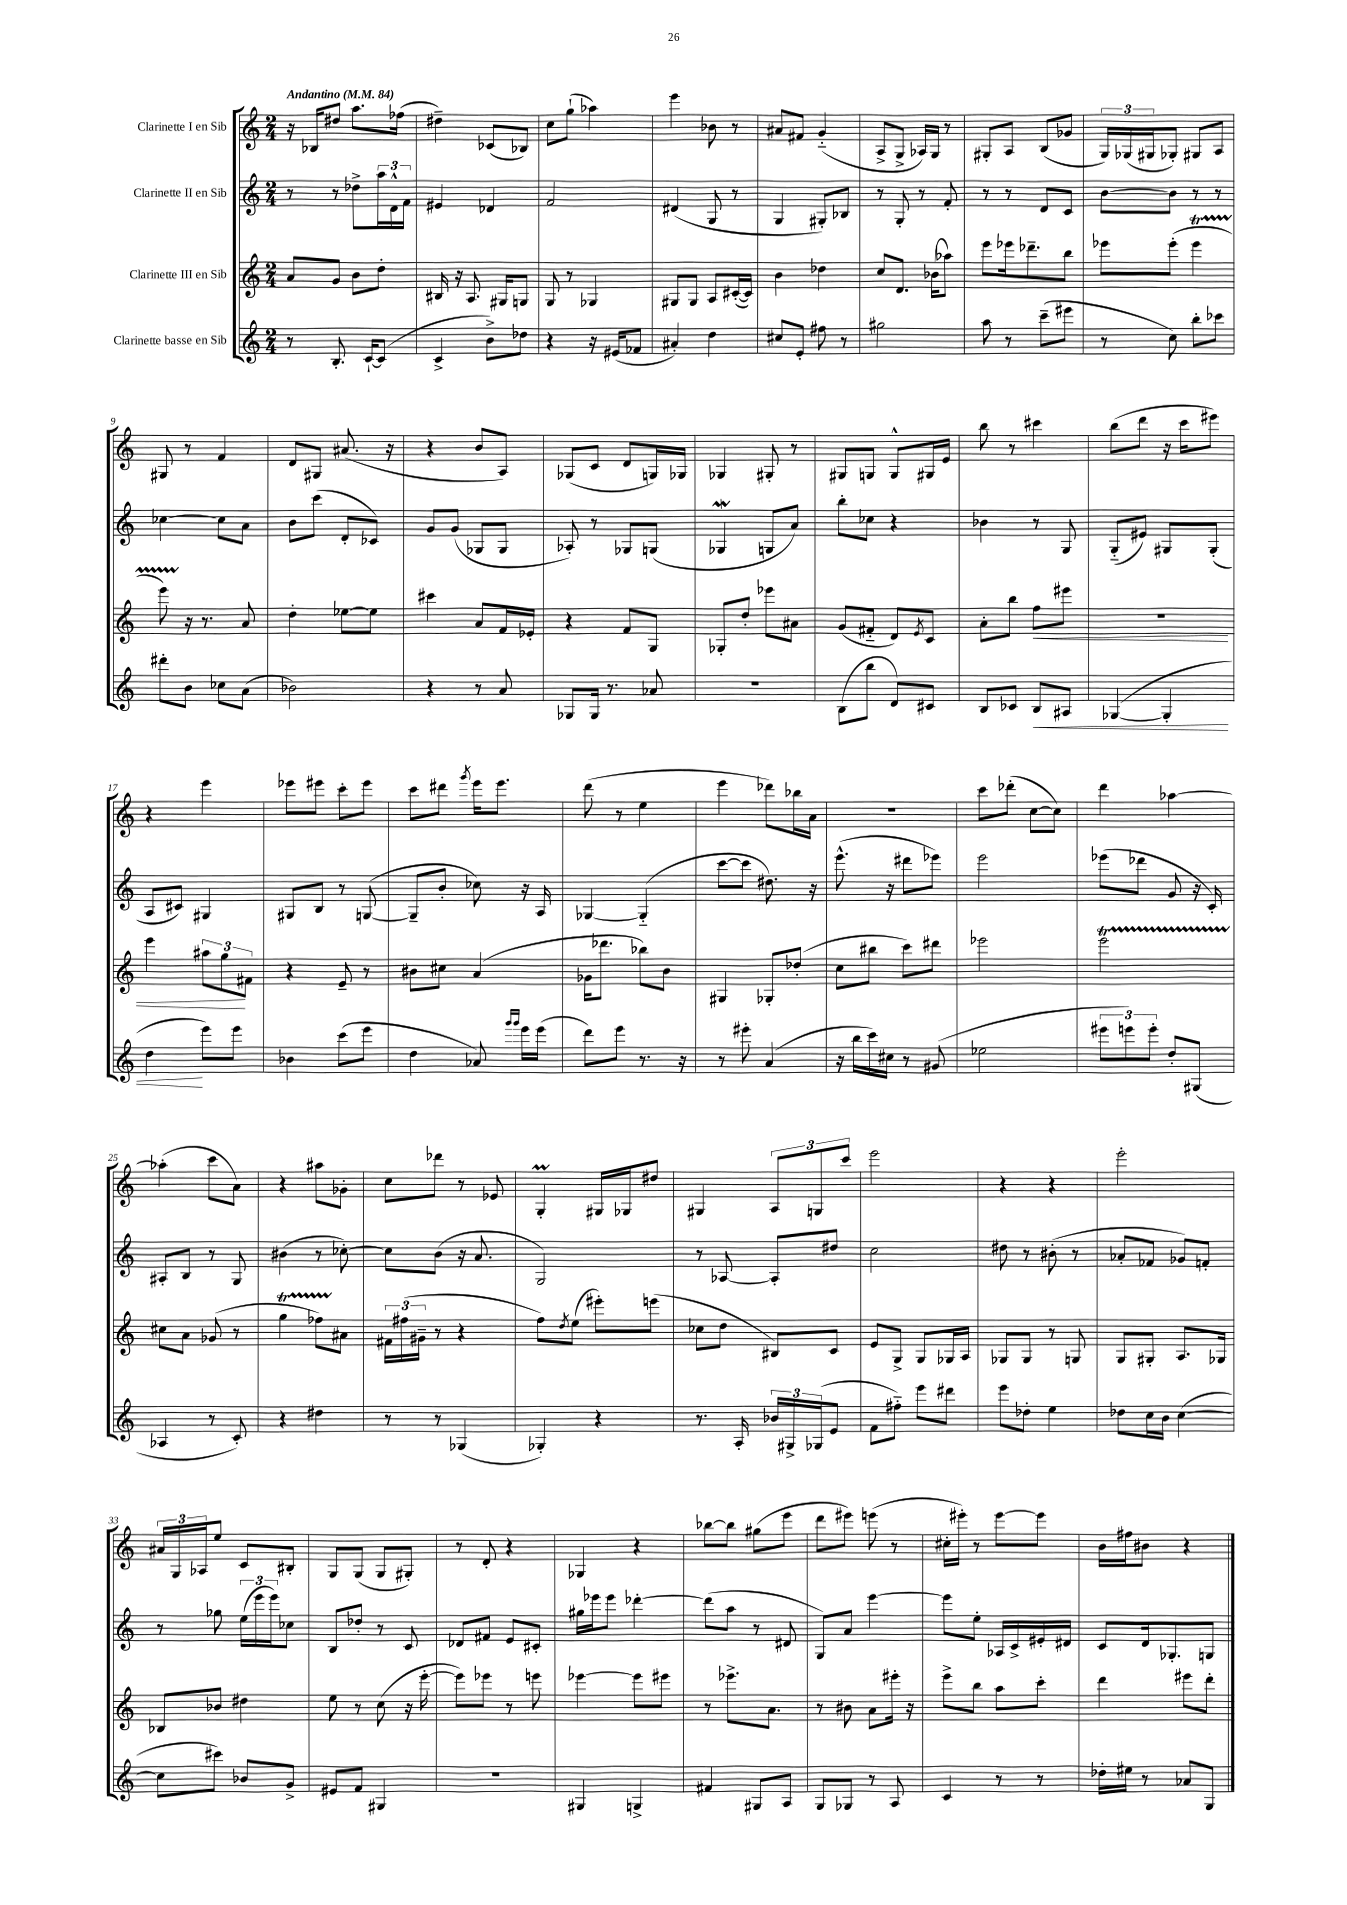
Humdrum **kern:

**kern	**kern	**kern	**kern
*staff4	*staff3	*staff2	*staff1
*clefG2	*clefG2	*clefG2	*clefG2
*k[]	*k[]	*k[]	*k[]
*M2/4	*M2/4	*M2/4	*M2/4
*MM84	*MM84	*MM84	*MM84
8r	8a/L	8r	16r
.	.	.	16B-/LK
8.B'/	8g/J	8r	8dd#/J
.	8b\L	8dd-^\L	8.aa\L
[16c`/LK	.	.	.
(8c/]J	8dd'\J	24aa\L	.
.	.	24d^^\	.
.	.	.	(16ff-\Jk
.	.	24f\JJ	.
=	=	=	=
4c^/	16B#/	4e#/	4dd#~\)
.	16r	.	.
.	8.A/	.	.
8b^\L)	.	4d-/	(8c-/L
.	16G#/LK	.	.
8dd-\J	8G/J	.	8B-/J)
=	=	=	=
4r	8G/	2f/	8cc\L
.	8r	.	(8gg`\J
16r	4G-/	.	4aa-\)
(16e#/LK	.	.	.
8f-/J	.	.	.
=	=	=	=
4a#'/)	8G#/L	(4d#/	4eee\
.	8G#/J	.	.
4dd\	8A/L	8G/	8b-\
.	([16c#'/L	8r	8r
.	16c#/]JJ)	.	.
=	=	=	=
8cc#/L	4b\	4G/	8a#/L
8e'/J	.	.	8f#/J
8ff#\	4dd-\	8G#'/L)	(4g'~/
8r	.	8B-/J	.
=	=	=	=
2gg#\	8cc/L	8r	8A^/L
.	8.d/J	8G'/	8G^/J
.	.	8r	16A-/LL)
.	(16b-\LK	.	16G/JJ
.	8aa-\J)	8f'/	8r
=	=	=	=
8aa\	8eee\L	8r	8G#'/L
8r	16eee-\k	8r	8A/J
.	8.ddd-~\	.	.
(8ccc~\L	.	8d/L	(8B/L
8eee#\J	8bb\J	8c/J	8g-/J
=	=	=	=
8r	8eee-\L	[8b\L	24G/LL)
.	.	.	(24G-/
.	.	.	24G#/J
8cc\)	(8eee-'\J	8b\]J	8G-'/J)
8bb'\L	4eee-\	8r	8G#/L
8ccc-\J	.	8r	8A/J
=	=	=	=
8ddd#'\L	8eee\)	[4cc-\	8G#/
8b\J	16r	.	8r
.	8.r	.	.
8cc-\L	.	8cc-\]L	4f/
(8a\J	8a/	8a\J	.
=	=	=	=
2b-\)	4dd'\	8b\L	8d/L
.	.	(8ccc\J	8G#/J
.	[8ee-\L	8d'/L	(8.a#/
.	8ee-\]J	8c-/J)	.
.	.	.	16r
=	=	=	=
4r	4ccc#\	8g/L	4r
.	.	(8g/J	.
8r	8a/L	8G-/L	8b/L
8a/	16f/L	8G-/J	8A/J)
.	16e-'/JJ	.	.
=	=	=	=
8G-/L	4r	8A-'/)	(8G-/L
16G-/Jk	.	8r	8c/J
8.r	.	.	.
.	8f/L	8G-/L	8d/L
8a-/	8G/J	(8G/J	16G/L)
.	.	.	16G-/JJ
=	=	=	=
2r	8G-'/L	4G-/	4G-/
.	8dd'/J	.	.
.	8eee-\L	8G/L	8G#'/
.	8a#\J	8a/J)	8r
=	=	=	=
(8B\L	(8g/L	8bb'\L	8G#/L
8bb\J	8f#'~/J	8cc-\J	8G/J
8d/L)	8d/L)	4r	8G^^/L
.	8qe/	.	.
8c#/J	8c/J	.	16G#/L
.	.	.	16e/JJ
=	=	=	=
8B/L	8a'\L	4b-\	8bb\
8c-/J	8bb\J	.	8r
8B/L	8ff\L	8r	4ccc#\
8A#/J	8eee#\J	8G/	.
=	=	=	=
([4G-/	2r	(8G'~/L	(8bb\L
.	.	8e#/J)	8ddd\J
4G-'/]	.	8G#/L	16r
.	.	.	16ccc\LK
.	.	(8G#'/J	8eee#\J)
=	=	=	=
4dd\	4eee\	8A/L	4r
.	.	8c#/J)	.
8eee\L)	12aa#\L	4G#/	4eee\
.	12gg\	.	.
8eee\J	.	.	.
.	12f#\J	.	.
=	=	=	=
4b-\	4r	8G#/L	8eee-\L
.	.	8B/J	8eee#\J
(8ccc\L	8e~/	8r	8ccc'\L
8eee\J	8r	([8G/	8eee#\J
=	=	=	=
4dd\	8b#\L	8G~/]L	8ccc\L
.	8cc#\J	8b'/J	8ddd#\J
.	.	.	8qggg/
8a-/)	(4a/	8cc-\)	16eee\LK
.	.	.	8.eee\J
16qqggg/LL	.	.	.
16qqggg/JJ	.	.	.
16eee\LL	.	16r	.
(16eee\JJ	.	16A/	.
=	=	=	=
8ddd\L)	16g-\LK	[4G-/	(8ddd\
.	8.ddd-\J	.	.
8eee\J	.	.	8r
8.r	8bb-\L)	(4G-'~/]	4ee\
.	8b\J	.	.
16r	.	.	.
=	=	=	=
8r	4G#/	[8ccc\L	4eee\
8eee#'\	.	8ccc\]J	.
(4a/	8G-'/L	8.dd#\)	8ddd-\L)
.	(8dd-'/J	.	16bb-\L
.	.	16r	16a\JJ
=	=	=	=
16r	8cc\L	(8.eee^^\	2r
16bb\LL	.	.	.
16ccc\)	8bb#\J	.	.
16cc#\JJ	.	16r	.
8r	8ccc\L)	8ddd#\L	.
(8g#/	8ddd#\J	8eee-\J)	.
=	=	=	=
2ee-\	2eee-\	2eee\	8ccc\L
.	.	.	(8ddd-'\J
.	.	.	[8cc\L
.	.	.	8cc\]J)
=	=	=	=
12eee#\L	2eee\	(8eee-\L	4ddd\
12eee\)	.	.	.
.	.	8ddd-\J	.
12eee'\J	.	.	.
8dd'/L	.	8g/	[4aa-\
(8G#/J	.	16r	.
.	.	16c'/)	.
=	=	=	=
4A-/	8cc#\L	8A#'/L	(4aa-'\]
.	8a\J	8B/J	.
8r	(8g-/	8r	8ccc\L
8c'/)	8r	8G/	8a\J)
=	=	=	=
4r	4gg\	(4b#\	4r
4dd#\	8ff-\L)	8r	8aa#\L
.	8a#\J	[8cc-'\)	8g-'\J
=	=	=	=
8r	24f#\LL	8cc-\]L	8cc\L
.	(24ff#\	.	.
.	24g#~\JJ	.	.
8r	8r	(8b\J	8ddd-\J
(4G-/	4r	16r	8r
.	.	8.a/	.
.	.	.	8e-/
=	=	=	=
4G-'/)	8ff\L)	2G/)	4G'/
.	8qdd/	.	.
.	(8ee\J	.	.
4r	8eee#'\L)	.	16G#/LL
.	.	.	16G-/J
.	(8eee\J	.	8dd#/J
=	=	=	=
8.r	8cc-\L	8r	4G#/
.	8dd\J	[8A-/	.
16A'/	.	.	.
24b-/LL	8B#/L)	8A-'/]L	12A/L
24G#^/	.	.	.
(24G-/J	.	.	12G/
8e/J	8c/J	8dd#/J	.
.	.	.	12ccc/J
=	=	=	=
8f\L	8e/L	2cc\	2eee\
8ff#'~\J)	8G^/J	.	.
8eee\L	8G/L	.	.
8ddd#\J	16G-/L	.	.
.	16A/JJ	.	.
=	=	=	=
8eee\L	8G-/L	8dd#\	4r
8dd-'\J	8G-/J	8r	.
4ee\	8r	(8b#'\	4r
.	8G/	8r	.
=	=	=	=
8dd-\L	8G/L	8a-'/L	2eee'\
16cc\L	8G#'/J	8f-/J	.
16b\JJ	.	.	.
([4cc\	8.A/L	8g-/L)	.
.	.	8f'/J	.
.	16G-/Jk	.	.
=	=	=	=
8cc\]L	8B-/L	8r	24a#/LL
.	.	.	24G/
.	.	.	24A-/J
8ccc#\J)	8b-/J	8gg-\	8ee/J
8b-/L	4dd#\	(24ee\LL	8c/L
.	.	24eee\	.
.	.	24eee\J)	.
8g^/J	.	8cc-\J	8B#'/J
=	=	=	=
8e#/L	8ee\	8B/L	8G/L
8f/J	8r	8dd-'/J	(8G/J
4G#/	(8cc\	8r	8G/L
.	16r	8c/	8G#'/J)
.	[16eee'\	.	.
=	=	=	=
2r	8eee\]L)	8d-/L	8r
.	8eee-\J	8f#/J	8d'/
.	8r	8e/L	4r
.	8eee\	8c#'/J	.
=	=	=	=
4G#/	[4eee-\	16gg#\LL	4G-/
.	.	16eee-\J	.
.	.	8eee-\J	.
4G^/	8eee-\]L	[4ddd-'\	4r
.	8eee#\J	.	.
=	=	=	=
4f#/	8r	(8ddd-\]L	[8bb-\L
.	8.eee-^\L	8aa\J	8bb-\]J
8G#/L	.	8r	(8gg#\L
.	8.a\J	.	.
8A/J	.	8d#/	8eee\J
=	=	=	=
8G/L	8r	8G/L)	8ddd\L
8G-/J	8b#\	8a/J	8eee#\J)
8r	8a\L	[4eee\	(8eee\
8A/	16eee#'\Jk	.	8r
.	16r	.	.
=	=	=	=
4c/	8eee^\L	8eee\]L	16cc#'\LL
.	.	.	16eee#'\JJ)
.	8bb\J	8ee'\J	8r
8r	8aa\L	16A-/LL	[8eee#\L
.	.	16c^/	.
8r	8ccc'\J	16e#'/	8eee#\]J
.	.	16d#/JJ	.
=	=	=	=
16dd-'\LL	4ddd\	8c/L	16b\LL
16ee#\JJ	.	.	16ff#\J
8r	.	16d/k	8b#\J
.	.	8.G-'/	.
8a-/L	8eee#\L	.	4r
8G/J	8ddd'\J	8G/J	.
==	==	==	==
*-	*-	*-	*-
